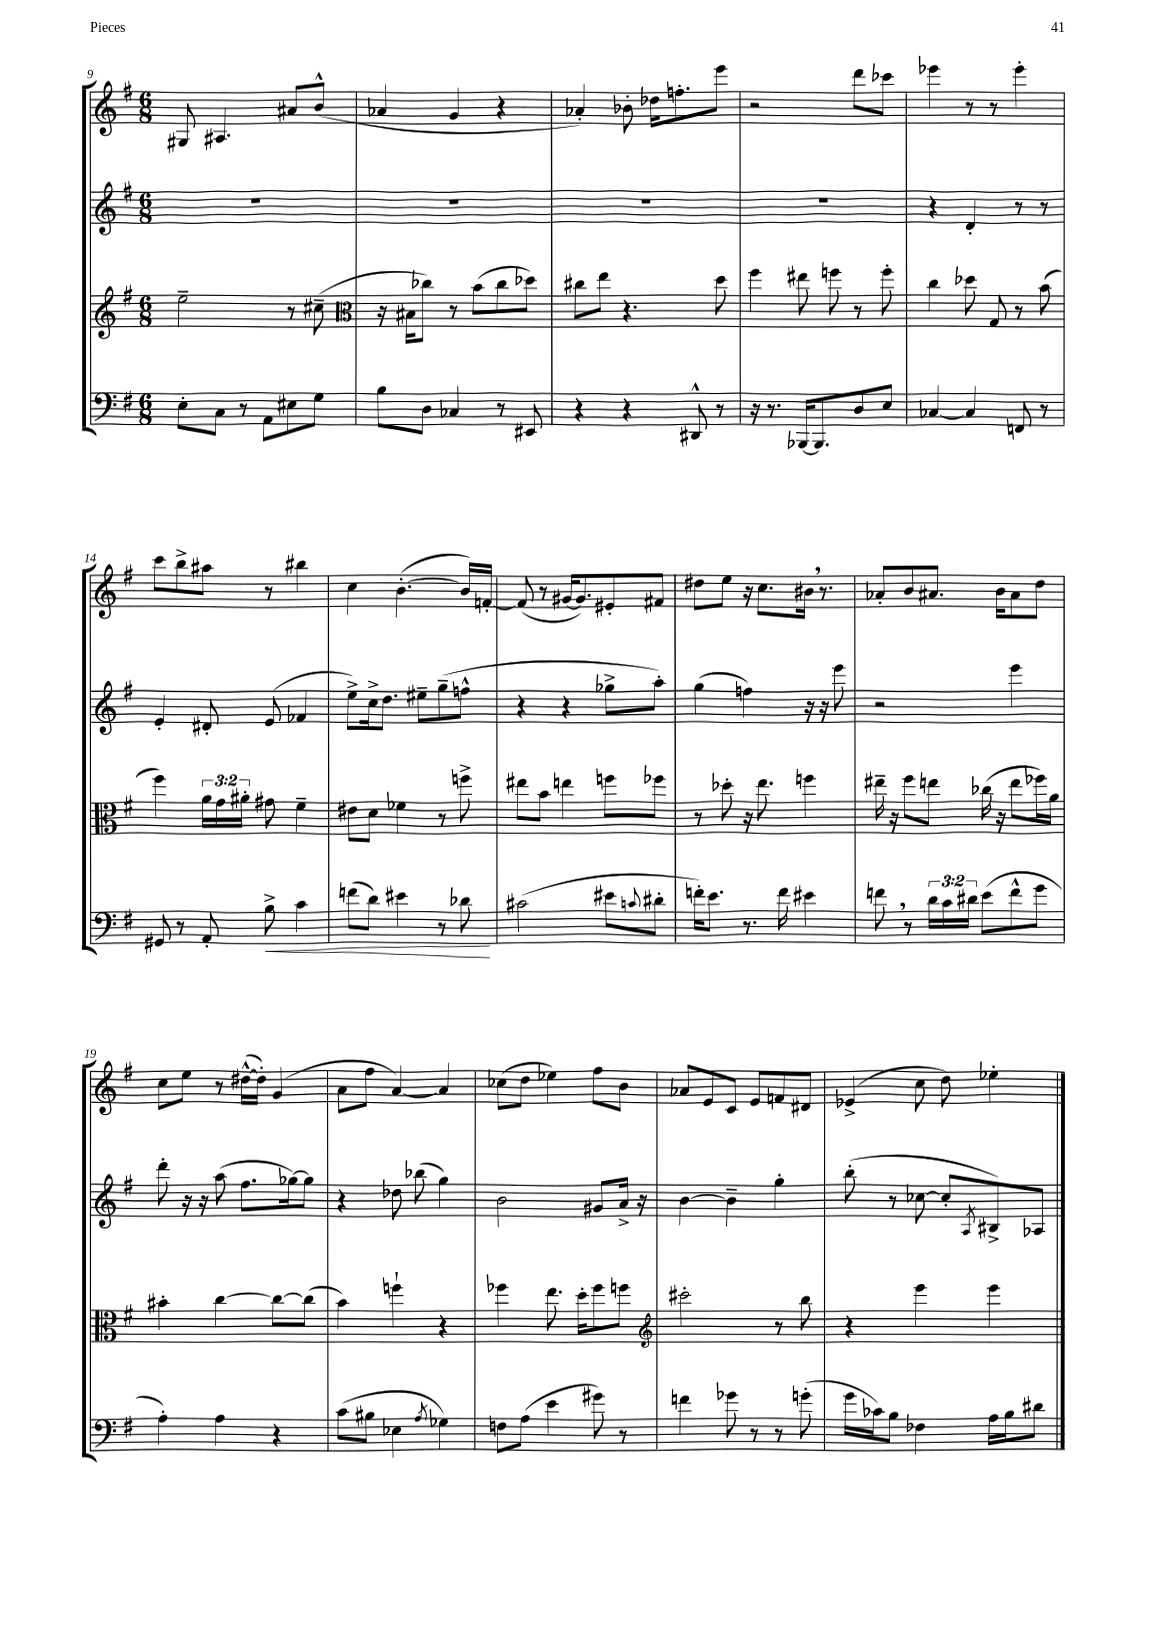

**kern	**kern	**kern	**kern
*staff4	*staff3	*staff2	*staff1
*clefF4	*clefG2	*clefG2	*clefG2
*k[f#]	*k[f#]	*k[f#]	*k[f#]
*M6/8	*M6/8	*M6/8	*M6/8
8E'	2ee~	2.r	8G#
8C	.	.	4.A#
8r	.	.	.
8AA	.	.	.
8E#	8r	.	8a#
8G	(8cc#~	.	(8b^^
=	=	=	=
*	*clefC3	*	*
8B	16r	2.r	4a-
.	16B#	.	.
8D	8cc-)	.	.
4C-	8r	.	4g
.	(8b	.	.
8r	8cc-	.	4r
8EE#	8dd-)	.	.
=	=	=	=
4r	8cc#	2.r	4a-')
.	8ee	.	.
4r	4.r	.	8b-'
.	.	.	16dd-
.	.	.	8.ff'
8DD#^^	.	.	.
8r	8dd	.	8eee
=	=	=	=
16r	4ff#	2.r	2r
8.r	.	.	.
[16BBB-	8ee#	.	.
8.BBB-]	.	.	.
.	8ff	.	.
8D	8r	.	8ddd
8E	8ff'	.	8ccc-
=	=	=	=
[4C-	4cc	4r	4eee-
4C-]	8dd-	4d'	8r
.	8G	.	8r
8FF	8r	8r	4eee-'
8r	(8b	8r	.
=	=	=	=
8GG#	4ff#)	4e'	8ccc
8r	.	.	8bb^
8AA'	24a	8d#'	8aa#
.	24g	.	.
.	24a#'	.	.
8B^	8g#	(8e	8r
4c	4f#~	4f-	4bb#
=	=	=	=
(8f	8e#	8ee^)	4cc
8d)	8d	16cc^	.
.	.	8.dd	.
4e#	4f-	.	([4.b'
.	.	8ee#~	.
8r	8r	(8gg~	.
8d-	8ff^	8ff^^	16b])
.	.	.	[16f'
=	=	=	=
(2c#	8ee#	4r	(8f]
.	8b	.	8r
.	4ee	4r	[16g#
.	.	.	8.g#])
8e#	8ff	8gg-^	8e#'
8qqc	.	.	.
8d#'	8ff-	8aa')	8f#
=	=	=	=
16f')	8r	(4gg	8dd#
8.e	.	.	.
.	8dd-'	.	8ee
8.r	16r	4ff)	16r
.	8.ee	.	8.cc
16f	.	.	.
4e#	4ff	16r	16b#
.	.	16r	8.r
.	.	8eee	.
=	=	=	=
8f	16ee#~	2r	8a-'
.	16r	.	.
8r	8ff#	.	8b
24d	8ee	.	8.a#
24c	.	.	.
24d#	.	.	.
(8e	(16cc-	.	.
.	16r	.	16b
8f^^	8ee	4eee	8a#
8g	16ff-)	.	8dd
.	16a	.	.
=	=	=	=
4A')	4b#'	8ddd'	8cc
.	.	16r	8ee
.	.	16r	.
4A	[4cc	(8aa	8r
.	.	8.ff#	([16dd#^^
.	.	.	16dd#'])
4r	8cc_	.	(4g
.	.	[16gg-)	.
.	(8cc]	8gg-]	.
=	=	=	=
(8c	4b)	4r	8a
8B#	.	.	8ff#
4E-	4ff`	8dd-	[4a)
.	.	(8bb-	.
8qA	.	.	.
4G-)	4r	4gg)	4a]
=	=	=	=
8F	4ff-	2b	(8cc-
(8A	.	.	8dd
4e	8.ee	.	4ee-)
.	16dd'	.	.
8g#)	8ff-	8g#	8ff#
8r	8ff	16a^	8b
.	.	16r	.
=	=	=	=
*	*clefG2	*	*
4f	2ccc#'	[4b	8a-
.	.	.	8e
8g-	.	4b~]	8c
8r	.	.	8e
8r	8r	4gg'	8f
(8g'	8bb	.	8d#
=	=	=	=
16g	4r	(8bb'	(4e-^
16c-)	.	.	.
8B	.	8r	.
4F-	4eee	[8cc-	8cc
.	.	8cc-']	8dd)
.	.	8qA	.
16A	4eee	8B#^)	4ee-'
16B	.	.	.
8d#	.	8A-	.
==	==	==	==
*-	*-	*-	*-
